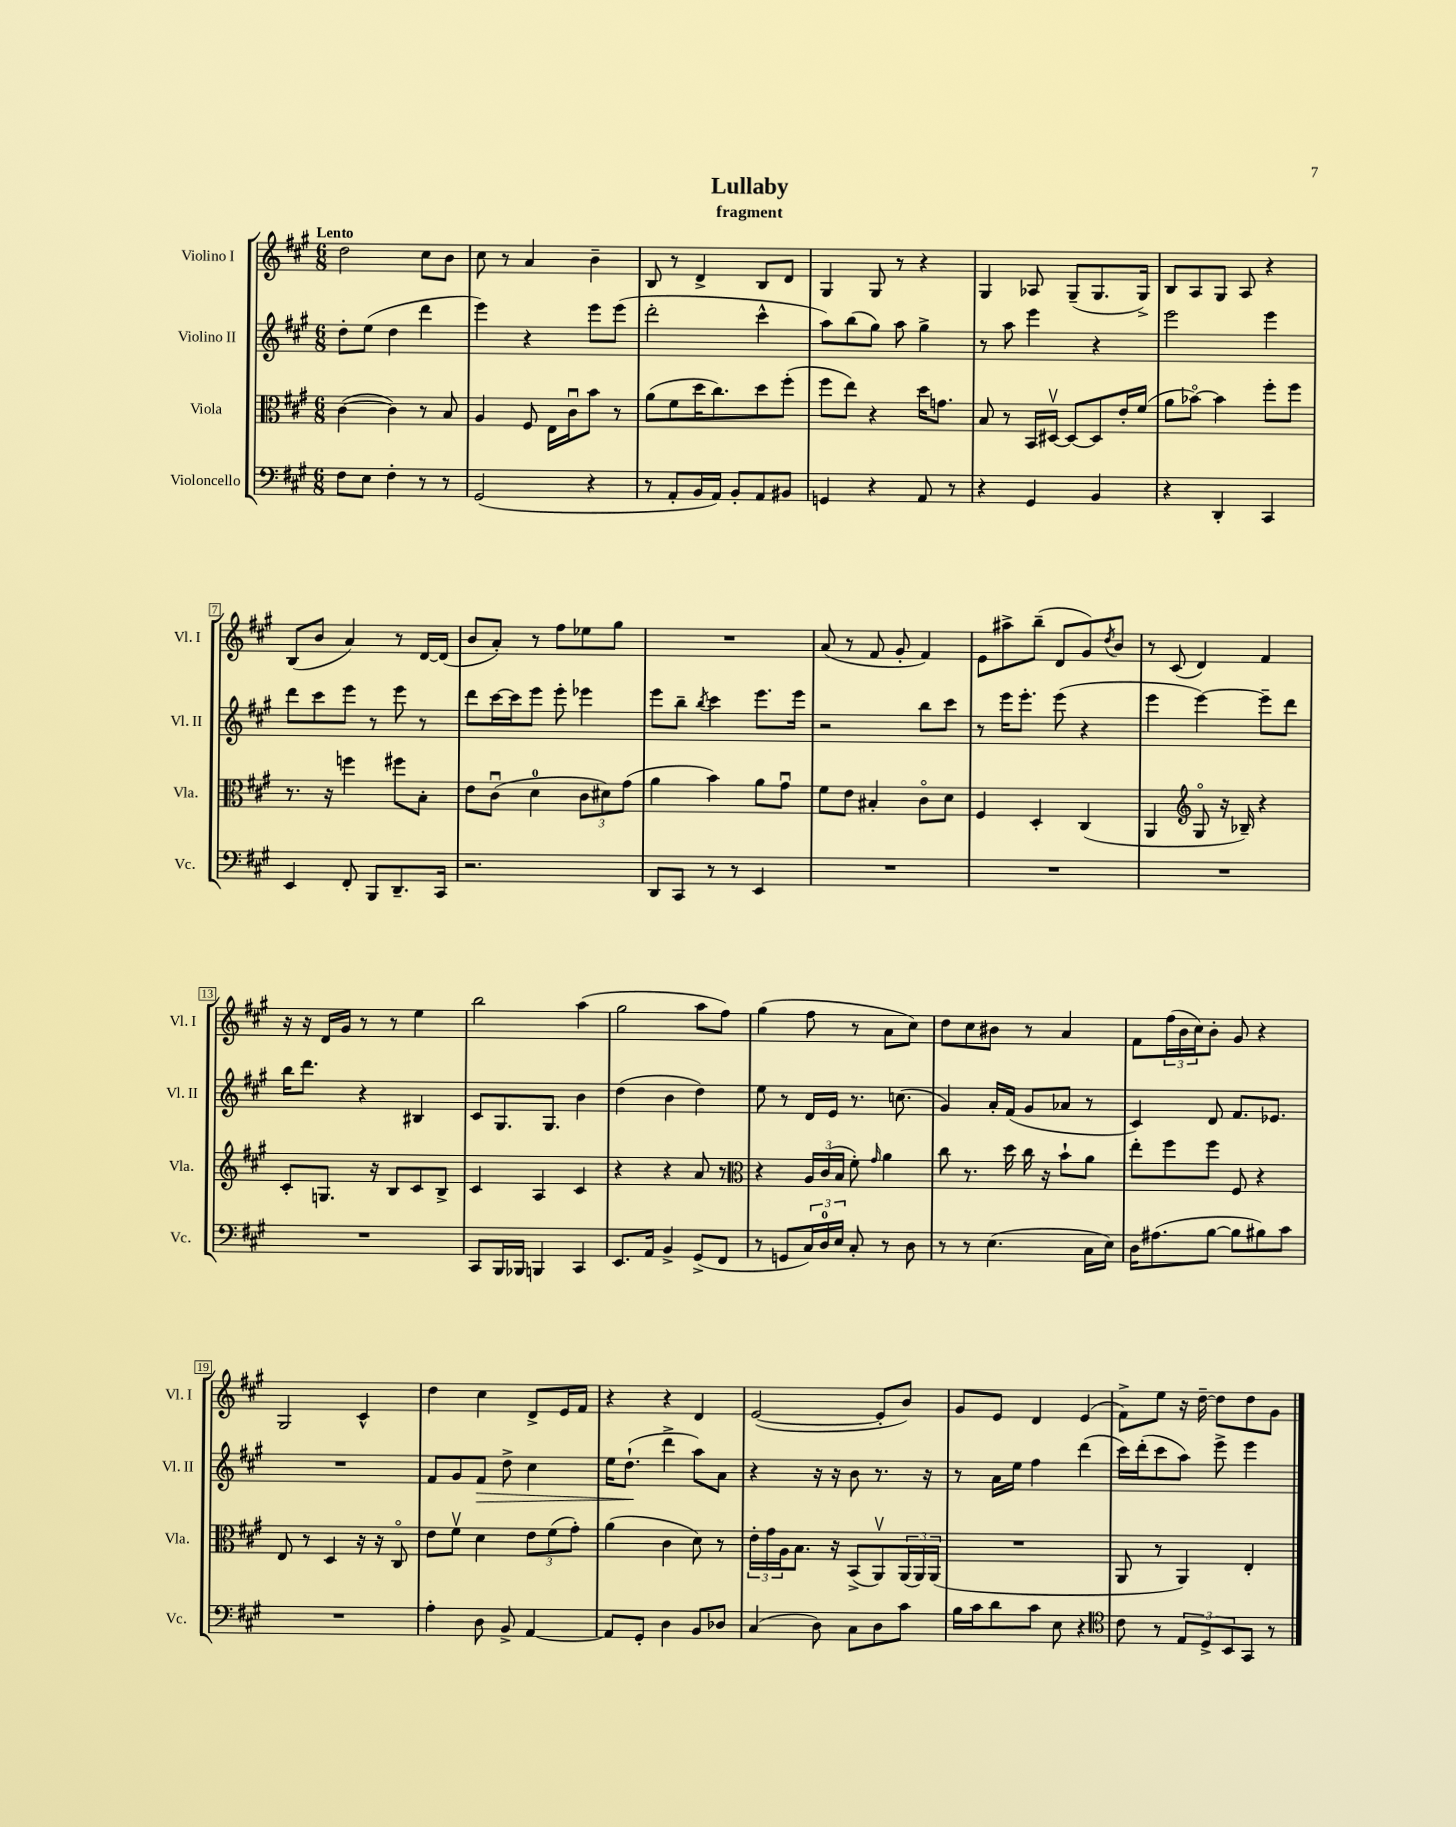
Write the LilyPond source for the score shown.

\header { title = "Lullaby" subtitle = "fragment" }
<<
\new StaffGroup <<
\new Staff = "s0" \with { instrumentName = "Violino I" shortInstrumentName = "Vl. I" } {
    \clef treble \key a \major \numericTimeSignature \time 6/8 \tempo "Lento"
    d''2 cis''8 b'8 |
    cis''8 r8 a'4 b'4-- |
    b8 r8 d'4-> b8 d'8 |
    gis4 gis8 r8 r4 |
    gis4 aes8 gis8--( gis8. gis16->) |
    b8 a8 gis8 a8 r4 |
    b8( b'8 a'4) r8 d'16~ d'16( |
    b'8 a'8-.) r8 fis''8 ees''8 gis''8 |
    R2. |
    a'8( r8 fis'8 gis'8-. fis'4) |
    e'8 ais''8-> b''8--( d'8 gis'8) \acciaccatura { d''8 } b'8 |
    r8 cis'8( d'4) fis'4 |
    r16 r16 d'16 gis'16 r8 r8 e''4 |
    b''2 a''4( |
    gis''2 a''8 fis''8) |
    gis''4( fis''8 r8 a'8 cis''8) |
    d''8 cis''8 bis'8 r8 a'4 |
    fis'8 \tuplet 3/2 { fis''16( b'16 cis''16) } b'8-. gis'8 r4 |
    gis2 cis'4-^ |
    d''4 cis''4 d'8-> e'16 fis'16 |
    r4 r4 d'4 |
    e'2~( e'8-. b'8) |
    gis'8 e'8 d'4 e'4( |
    fis'8->) e''8 r16 d''16~-- d''8 d''8 gis'8 \bar "|." |
}
\new Staff = "s1" \with { instrumentName = "Violino II" shortInstrumentName = "Vl. II" } {
    \clef treble \key a \major \numericTimeSignature \time 6/8
    d''8-. e''8( d''4 d'''4 |
    e'''4) r4 e'''8 e'''8( |
    d'''2-. cis'''4-^ |
    a''8) b''8( gis''8) a''8 gis''4-> |
    r8 a''8 e'''4 r4 |
    e'''2 e'''4 |
    d'''8 cis'''8 e'''8 r8 e'''8 r8 |
    d'''8 cis'''16~ cis'''16 e'''8 e'''8-. ees'''4 |
    e'''8 b''8-- \acciaccatura { b''8 } cis'''4 e'''8. e'''16 |
    r2 b''8 cis'''8 |
    r8 e'''16 e'''8.-. e'''8( r4 |
    e'''4 e'''4~) e'''8-- d'''8 |
    b''16 d'''8. r4 bis4 |
    cis'8 gis8. gis8. b'4 |
    d''4( b'4 d''4) |
    e''8 r8 d'16 e'16 r8. c''8.( |
    gis'4) a'16-. fis'16( gis'8 aes'8 r8 |
    cis'4) d'8 fis'8. ees'8. |
    R2. |
    fis'8 gis'8 fis'8\> d''8-> cis''4 |
    e''16 d''8.-!\!( d'''4-> a''8) a'8 |
    r4 r16 r16 b'8 r8. r16 |
    r8 a'16 e''16 fis''4 d'''4( |
    cis'''16) d'''16-.( cis'''8 a''8) e'''8-> e'''4 \bar "|." |
}
\new Staff = "s2" \with { instrumentName = "Viola" shortInstrumentName = "Vla." } {
    \clef alto \key a \major \numericTimeSignature \time 6/8
    cis'4~( cis'4) r8 b8 |
    a4 fis8 e16 cis'16\downbow b'8 r8 |
    a'8( fis'8 d''16 cis''8.) d''8 fis''8-.( |
    fis''8 e''8) r4 d''16 g'8. |
    b8 r8 b,16 dis16~\upbow dis8~ dis8 e'16-. fis'16( |
    a'8 bes'8~\flageolet) bes'4 fis''8-. fis''8 |
    r8. r16 f''4 fis''8 b8-. |
    e'8 cis'8\downbow( d'4-0 \tuplet 3/2 { cis'8 dis'8) gis'8( } |
    a'4 b'4) a'8 gis'8\downbow |
    fis'8 e'8 bis4-. cis'8\flageolet d'8 |
    fis4 d4-. cis4( |
    a,4 \clef treble gis8\flageolet r16 bes16--) r4 |
    cis'8-. g8. r16 b8 cis'8 b8-> |
    cis'4 a4 cis'4 |
    r4 r4 a'8 r8 |
    \clef alto r4 \tuplet 3/2 { a16 cis'16( b16 } fis'8-.) \grace { gis'16 } a'4 |
    cis''8 r8. d''16 cis''16 r16 b'8-! a'8 |
    e''8-. fis''8 fis''8 fis8 r4 |
    e8 r8 d4 r16 r16 cis8\flageolet |
    e'8 fis'8\upbow d'4 \tuplet 3/2 { e'8 fis'8( gis'8-.) } |
    a'4( cis'4 d'8) r8 |
    \tuplet 3/2 { e'16-. gis'16 a16 } b8. r16 b,8->( a,8\upbow) \tuplet 3/2 { a,16( a,16) a,16( } |
    R2. |
    a,8 r8 a,4) e4-. \bar "|." |
}
\new Staff = "s3" \with { instrumentName = "Violoncello" shortInstrumentName = "Vc." } {
    \clef bass \key a \major \numericTimeSignature \time 6/8
    fis8 e8 fis4-. r8 r8 |
    gis,2( r4 |
    r8 a,8-. b,16 a,16) b,8-. a,8 bis,8 |
    g,4 r4 a,8 r8 |
    r4 gis,4 b,4 |
    r4 d,4-. cis,4 |
    e,4 fis,8-. b,,8 d,8.-- cis,16 |
    r2. |
    d,8 cis,8 r8 r8 e,4 |
    R2. |
    R2. |
    R2. |
    R2. |
    cis,8 b,,16 bes,,16 b,,4 cis,4 |
    e,8. a,16 b,4-> gis,8->( fis,8 |
    r8 g,8 \tuplet 3/2 { cis16) d16-0 e16 } cis8-. r8 d8 |
    r8 r8 e4.( cis16 e16) |
    d16 ais8.( b8~ b8 bis8) cis'8 |
    R2. |
    a4-. d8 b,8-> a,4~ |
    a,8 gis,8-. d4 b,8 des8 |
    cis4( d8) cis8 d8 cis'8 |
    b16 cis'16 d'8 cis'8 e8 r4 |
    \clef tenor cis'8 r8 \tuplet 3/2 { e8 d8-> b,8 } gis,8 r8 \bar "|." |
}
>>
>>
\layout { \context { \Score \override BarNumber.stencil = #(make-stencil-boxer 0.1 0.3 ly:text-interface::print) } }
